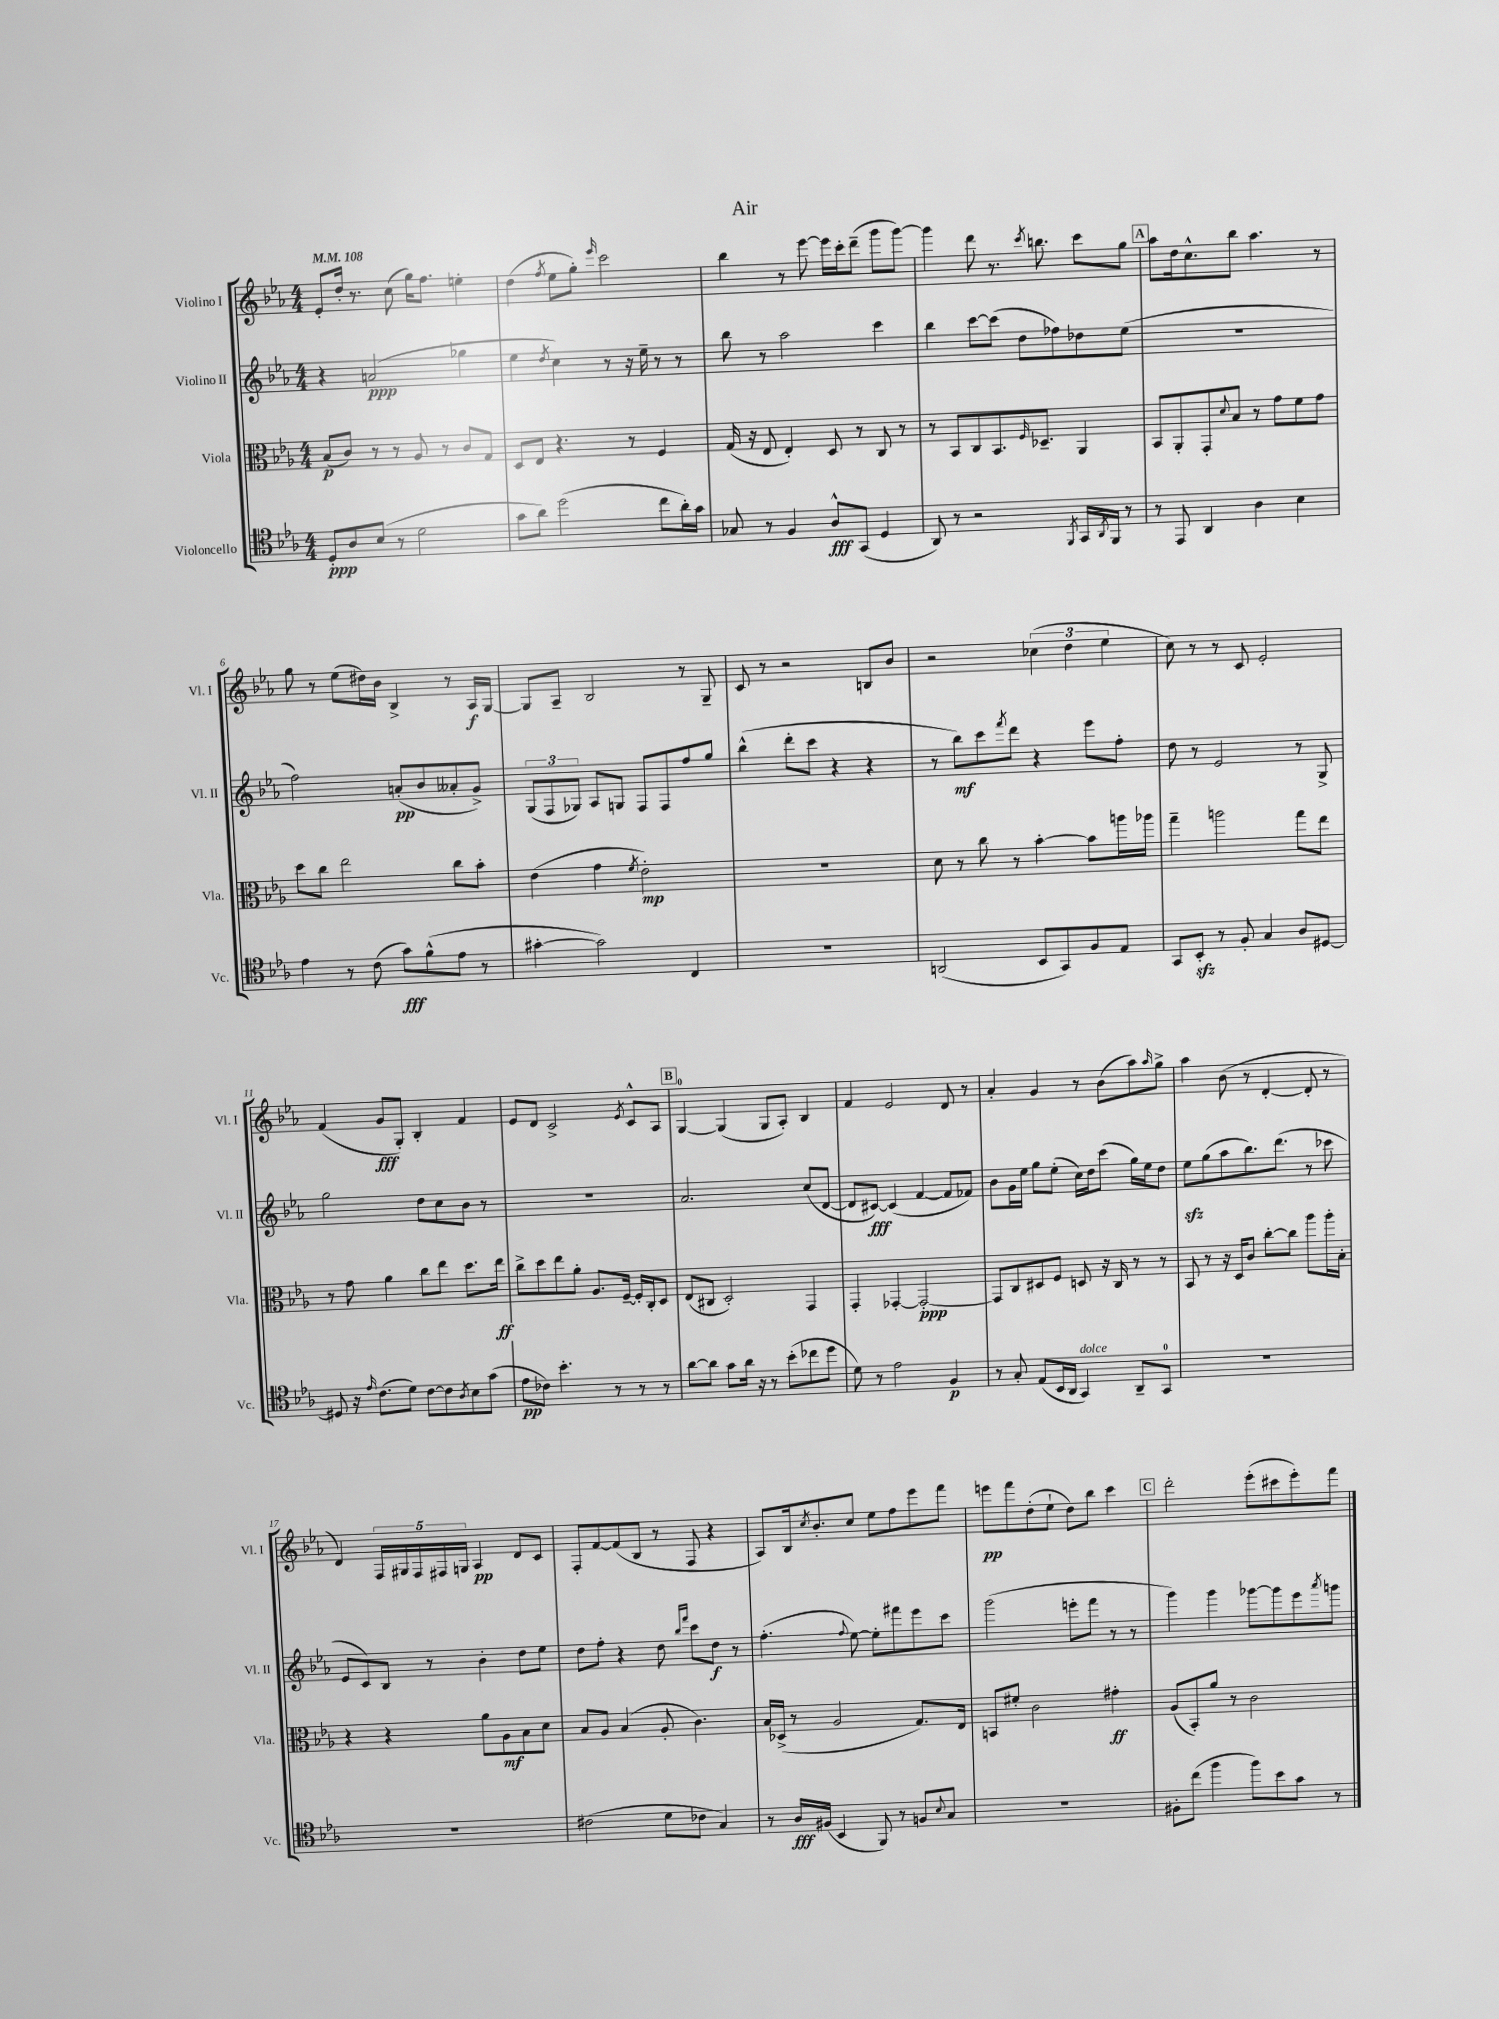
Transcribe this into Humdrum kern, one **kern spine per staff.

**kern	**kern	**kern	**kern
*staff4	*staff3	*staff2	*staff1
*clefC4	*clefC3	*clefG2	*clefG2
*k[b-e-a-]	*k[b-e-a-]	*k[b-e-a-]	*k[b-e-a-]
*M4/4	*M4/4	*M4/4	*M4/4
*MM108	*MM108	*MM108	*MM108
8D'	(8B-	4r	8e-'
8A-	8c)	.	16dd'
.	.	.	8.r
(8B-	8r	(2a	.
8r	8r	.	(8cc
2d	8A-	.	16gg)
.	.	.	8.ff
.	8r	.	.
.	8c	4gg-	4ee'
.	8G	.	.
=	=	=	=
8g	8D	4ee-	(4dd
8a-)	8E-	.	.
.	.	8qdd	8qff
(2dd	4.r	4cc)	8ee-
.	.	.	8gg')
.	.	.	16qqeee-
.	.	8r	2ccc
.	8r	16r	.
.	.	16ee-~	.
8cc	4F	8r	.
16a-')	.	8r	.
16g	.	.	.
=	=	=	=
8G-	(16G	8bb-	4bb-
.	16r	.	.
8r	8E-	8r	.
4F	4E-')	2aa-	8r
.	.	.	[8eee-
8A-^^	8D	.	16eee-]
.	.	.	16ccc'
(8GG	8r	.	(8ddd~
4D	8C	4ccc	8ggg
.	8r	.	[8ggg)
=	=	=	=
8AA-)	8r	4bb-	4ggg]
8r	8BB-	.	.
2r	8C	[8ccc	8ddd
.	8.BB-	(8ccc]	8.r
.	.	8dd	.
.	16qqF	.	8qccc
.	8.D-~	.	8.bb
.	.	8ff-)	.
8qFF	.	.	.
16GG	4AA-	8dd-	8ccc
8qAA-	.	.	.
16FF	.	.	.
8r	.	(8ee-	8gg
=	=	=	=
8r	8BB-	1r	8aa-
8EE-	8AA-'	.	16dd
.	.	.	8.cc^^
4AA-	8GG'	.	.
.	8qqd	.	.
.	8B-	.	8bb-
4A-	8r	.	4.aa-
.	8g	.	.
4B-	8f	.	.
.	8g	.	8r
=	=	=	=
4e-	8dd	2ff)	8gg
.	8cc	.	8r
8r	2ee-	.	(8ee-
(8c	.	.	16dd#)
.	.	.	16b-
8g)	.	(8a'	4B-^
(8f^^	.	8b-	.
8e-	8cc	8a--'	8r
8r	8b-'	8g^)	16A-
.	.	.	[16G
=	=	=	=
[4g#'	(4e-	(12G	8G]
.	.	12F	.
.	.	.	8A-~
.	.	12G-)	.
2g#])	4g	8A-	2B-
.	.	8G	.
.	8qf	.	.
.	2e-')	8F	.
.	.	8F	.
4C	.	8ff	8r
.	.	8gg	8G~
=	=	=	=
1r	1r	(4bb-^^	8c
.	.	.	8r
.	.	8ddd'	2r
.	.	8ccc	.
.	.	4r	.
.	.	4r	8B
.	.	.	8b-
=	=	=	=
(2AA	8d	8r	2r
.	8r	8bb-)	.
.	8cc	8ccc	.
.	.	8qfff	.
.	8r	8ddd	.
8BB-	[4b-'	4r	(6cc-
8GG)	.	.	.
.	.	.	6dd
8F	8b-]	8eee-	.
.	.	.	6ee-
8E-	16aa	8ff'	.
.	16aa-	.	.
=	=	=	=
8GG	4gg~	8dd	8cc)
8BB-'	.	8r	8r
8r	2aa	2e-	8r
8F'	.	.	8c
4G	.	.	2e-'
8A-	8gg	8r	.
[8D#	8ee-	8G^	.
=	=	=	=
8D#]	8r	2gg	(4f
16r	8g	.	.
16qqe-	.	.	.
(8.c	.	.	.
.	4a-	.	8g
8d)	.	.	8G')
[8c	8cc	8dd	4B-'
8c]	8ee-	8cc	.
8qA-	.	.	.
8B-	8.dd	8b-	4f
(8g	.	8r	.
.	16ee-	.	.
=	=	=	=
8e-	8cc^	1r	8e-
8c-)	8dd	.	8d
4.b-'	8ee-	.	2c^
.	8a-'	.	.
.	8.A-	.	.
8r	.	.	.
.	[16F~	.	.
.	.	.	8qe-
8r	16F']	.	8c^^
.	16C'	.	.
8r	8D	.	8A-
=	=	=	=
[8a-	(8E-	2.a-	[4G
8a-]	8C#	.	.
8g	2D')	.	(4G]
16a-	.	.	.
16r	.	.	.
8r	.	.	8G
(8b-'	.	.	8A-')
8cc-	4GG	(8cc	4B-
8dd	.	[8d	.
=	=	=	=
8d)	4GG'	8d]	4f
8r	.	[8c#)	.
2e-	[4GG-'	(4c#]	2e-
.	2GG-'_	[4f	.
4F	.	8f]	8d
.	.	8f-)	8r
=	=	=	=
8r	8GG-]	8b-	4a-'
8G'	8C	16g	.
.	.	16ee-	.
(8E-	8D#	8gg	4g
16BB-	8F	(8ee-'	.
16AA-	.	.	.
4GG)	8D	16cc)	8r
.	.	16dd	.
.	16r	(8ccc	(8b-
.	16C	.	.
8AA-~	8r	16gg)	8aa-)
.	.	16ee-	.
.	.	.	16qqaa-
8GG	8r	8dd	8gg^
=	=	=	=
1r	8BB-	8ee-	4aa-
.	8r	(8gg	.
.	16r	8aa-	(8b-
.	16D	.	.
.	8c	8.bb-)	8r
.	[8cc'	.	[4d'
.	.	(8.ddd	.
.	8cc]	.	.
.	8aa-	8r	8d']
.	16aa-'	8ccc-	8r
.	16B-'	.	.
=	=	=	=
1r	4r	8e-	4d)
.	.	8c)	.
.	4r	8B-	20F
.	.	.	20G#
.	.	.	20F
.	.	8r	.
.	.	.	20F#
.	.	.	20G
.	8a-	4b-'	4A-
.	8A-	.	.
.	8B-	8dd	8d
.	8d	8ee-	8c
=	=	=	=
(2c#	8B-	8dd	8F'
.	8A-	8ff'	[8f
.	(4B-	4r	(8f]
.	.	.	8B-
8d	8A-'	8dd	8r
.	.	16qqbb-	.
.	.	16qqfff	.
8c-	4.c)	8ccc	8F
4G)	.	8dd	4r
.	.	8r	.
=	=	=	=
8r	16B-	(4.ff'	8A-)
.	(16D-^	.	.
16A-	8r	.	16B-
.	.	.	8qcc
(16F#	.	.	8.b-'
4BB-	2A-	.	.
.	.	8qqff	.
.	.	[8ee-)	8cc
8FF)	.	8ee-']	8ee-
8r	.	8fff#	8ff
8F	8.G)	8eee-	8eee-
8qqB-	.	.	.
8G	.	8ccc	8fff
.	16E-	.	.
=	=	=	=
1r	8BB	(2ggg	8eee
.	8f#'	.	8fff
.	2c	.	(8dd'
.	.	.	8ee-`
.	.	8eee'	8dd)
.	.	8fff	8bb-
.	4g#'	8r	4ccc
.	.	8r	.
=	=	=	=
8F#'	(8A-	4ggg)	2ddd'
(8cc	8BB-')	.	.
4ff	8a-	4ggg	.
.	8r	.	.
8ff)	2c	[8ggg-	(8eee-'
8b-	.	8ggg-]	8ccc#
8g	.	8eee-	8eee-')
.	.	8qaaa-	.
8r	.	8ggg	8fff
==	==	==	==
*-	*-	*-	*-
